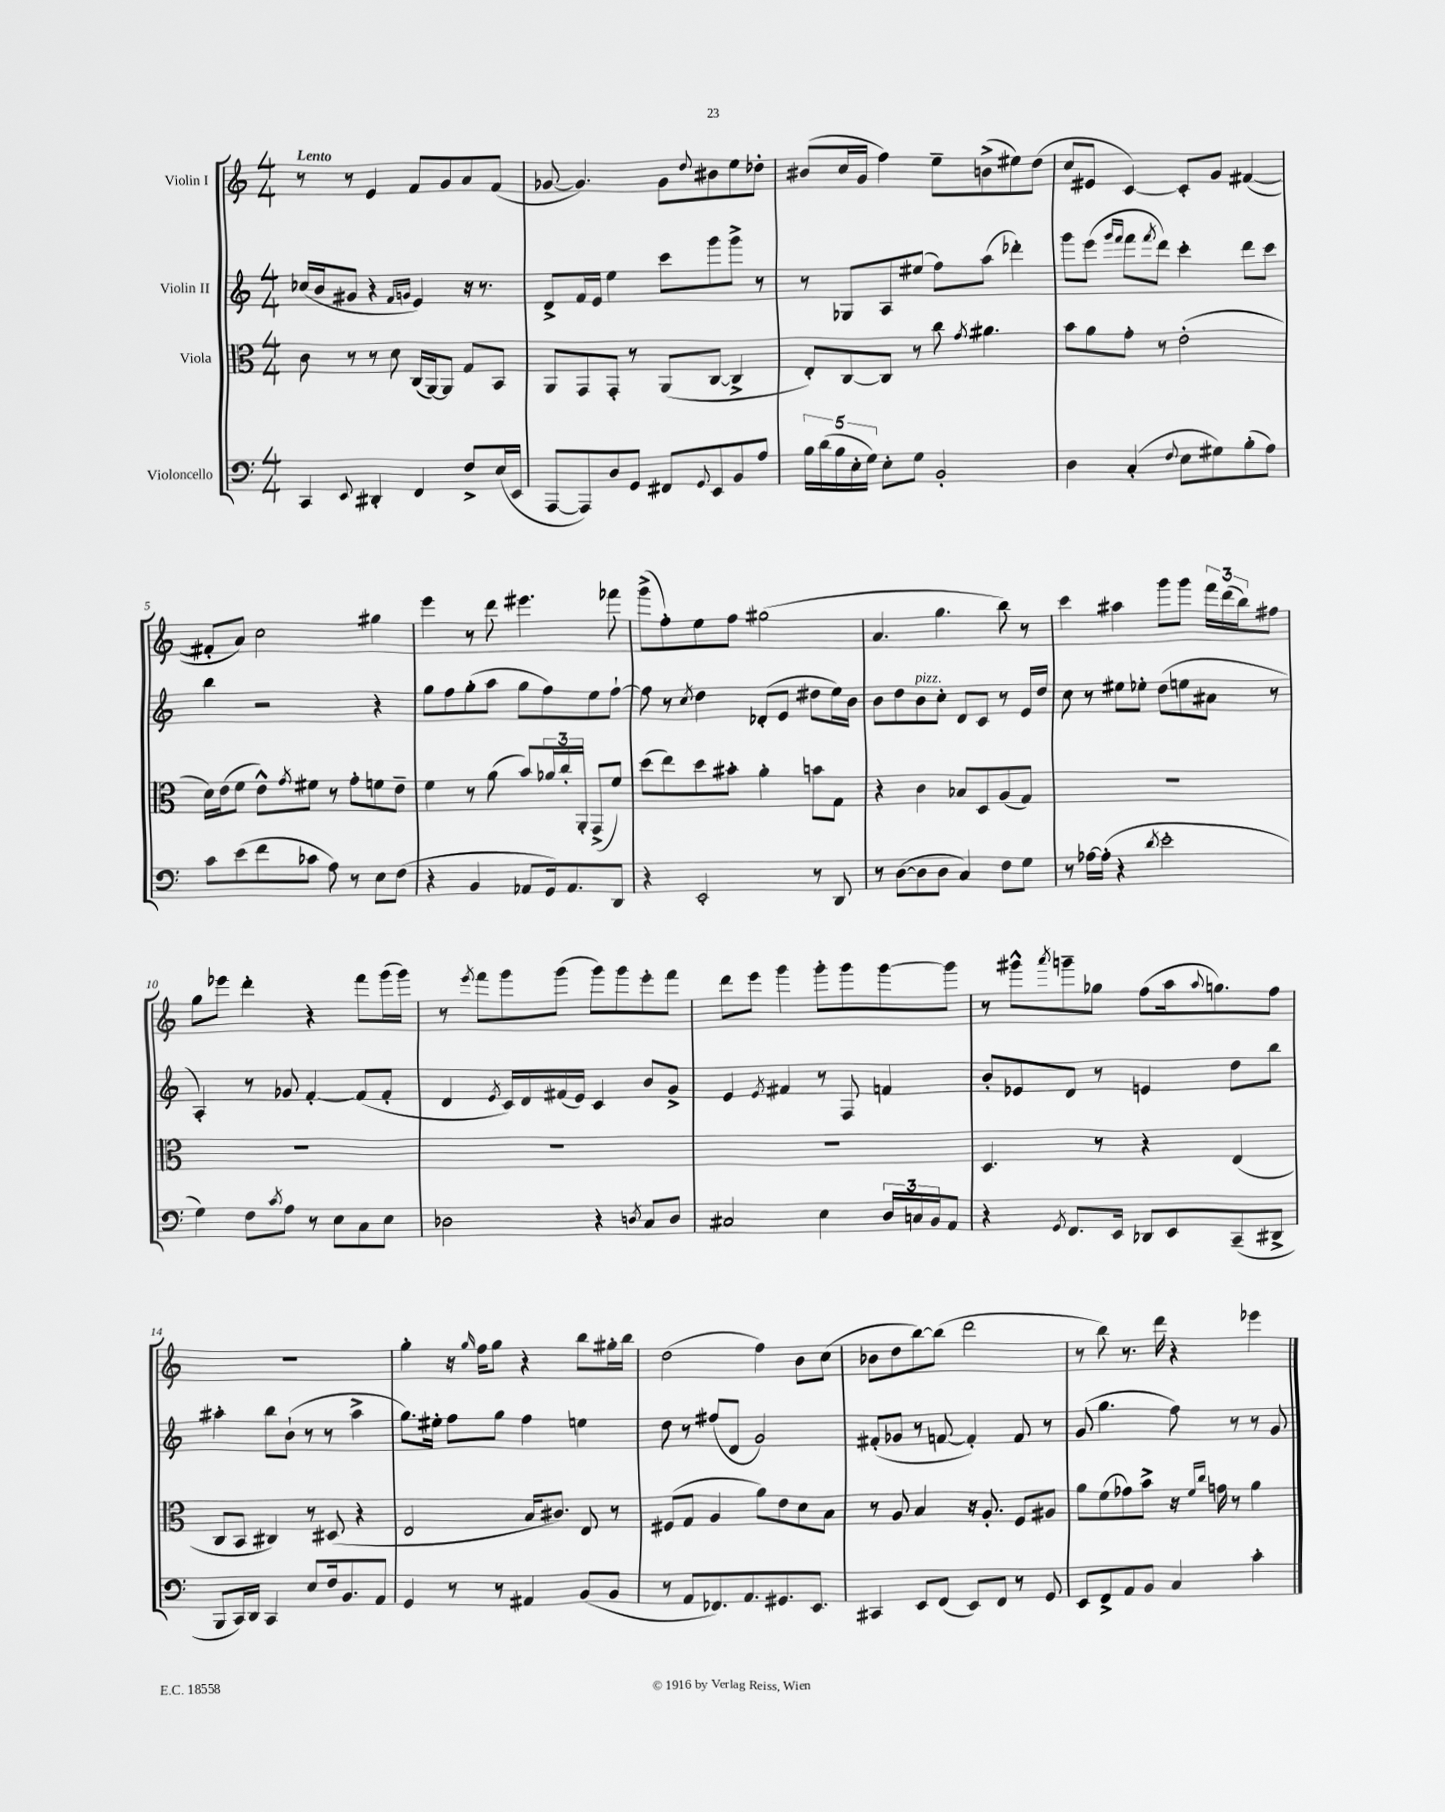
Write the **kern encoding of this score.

**kern	**kern	**kern	**kern
*part4	*part3	*part2	*part1
*staff4	*staff3	*staff2	*staff1
*I"Violoncello	*I"Viola	*I"Violin II	*I"Violin I
*clefF4	*clefC3	*clefG2	*clefG2
*k[]	*k[]	*k[]	*k[]
*M4/4	*M4/4	*M4/4	*M4/4
=1	=1	=1	=1
!	!	!	!LO:TX:a:B:t=Lento
4CC/	8c\	(16cc-X/LL	8r
.	.	16b/J	.
.	8r	8g#X/J	8r
8qqEE/	.	.	.
4DD#X'/	8r	4r	4e/
.	8d\	.	.
.	.	16qqf/LL	.
.	.	16qqgn/JJ	.
4FF/	(16C/LL	4e/)	8f/L
.	[16AA/J)	.	.
.	8AA/J]	.	8g/
8F^/L	8G/L	16r	8a/
.	.	8.r	.
(16E/L	8BB/J	.	(8f/J
16EE/JJ	.	.	.
=2	=2	=2	=2
[8AAA/L	8AA/L	8d^/L	[8g-X/
8AAA/])	8GG/	16f/L	4.g-/])
.	.	16e/JJ	.
8D/	8GG'/J	4ee\	.
8GG/J	8r	.	.
8FF#X/L	(8AA/L	8ccc\L	8g-\L
8qqGG/	.	.	8qqdd/
8EE/	[8C/J	8ggg\	8b#X\
8BB/	4C^/]	8ggg^\J	8ee\
8A/J	.	8r	8dd-X'\J
=3	=3	=3	=3
20B\LL	8E'/L)	8r	(8b#X/L
(20d\	.	.	.
20B\	.	.	.
.	[8C/	8G-X/L	16cc/L
20E'\	.	.	.
.	.	.	16g/JJ
20G\JJ)	.	.	.
8E'\L	8C/J]	8A/	4ff\)
8G\J	8r	(8ee#X/J	.
2BB'/	8cc\	8ff\L)	8ee~\L
.	8qg/	.	.
.	4.a#X\	(8aa\J	(8bn^\
.	.	4ddd-X'\)	8ee#X\)
.	.	.	(8dd\J
=4	=4	=4	=4
4D\	8b\L	8ggg\L	8cc/L
.	8a\	(8eee\J	8e#X/J
.	.	16qqggg/LL	.
.	.	16qqfff/JJ	.
(4C'/	8g'\J	8fff\L	[4c/)
.	.	8qfff/	.
.	8r	8ddd\J)	.
8qqF/	.	.	.
8E\L	(2e'\	4ccc'\	8c'/L]
8G#X\)	.	.	8g/J
(8B'\	.	8ddd\L	([4f#X/
8A\J)	.	8ccc\J	.
!!LO:LB:g=z
=5	=5	=5	=5
8c\L	16d\LL)	4bb\	8f#X'/L]
.	(16e\J	.	.
(8e\	8f\J	.	8a/J)
8f\	8e^^\L)	2r	2cc\
.	8qg/	.	.
8c-X\J	8f#X\J	.	.
8A\)	8r	.	.
8r	8g'\L	.	.
8E\L	8fn\	4r	4gg#X\
(8F\J	8e~\J	.	.
=6	=6	=6	=6
4r	4f\	8gg\L	4eee\
.	.	8ff\	.
4BB/	8r	(8gg'\	8r
.	(8a\	8aa\J	8ddd\
8AA-X/L	8b/L)	8gg\L	4.eee#X\
16GG/k)	24a-X/L	8ff\)	.
.	24cc'/	.	.
8.AA-/	.	.	.
.	24AA'/JJ	.	.
.	(8GG^/L	8ee\	.
8DD/J	8f/J)	[8ff`\J	8fff-X\
=7	=7	=7	=7
4r	(8dd\L	8ff\]	(8ggg^\L
.	8ee\)	8r	8ff'\)
.	.	8qcc/	.
2EE'/	8dd\	4dd\	8ee\
.	8b#X'\J	.	8ff\J
.	4a'\	(8d-X'/L	(2gg#X\
.	.	8e/J	.
8r	8bn\L	8dd#X\L	.
8DD/	8G\J	16ee\L)	.
.	.	16b\JJ	.
=8	=8	=8	=8
8r	4r	8b\L	4.a/
([8D\L	.	8dd\	.
!	!	!LO:TX:a:i:t=pizz.	!
8D\]	4c\	8b\	.
8D\J	.	8cc'\J	4.gg\
4C/)	8B-X/L	8d/L	.
.	8D/	8c/J	.
8F\L	(8A/	8r	8bb\)
8G\J	8G/J)	16e/LL	8r
.	.	16dd/JJ	.
=9	=9	=9	=9
8r	1r	8cc\	4ccc\
[16A-X\LL	.	8r	.
(16A-'\JJ]	.	.	.
4r	.	8ee#X\L	4aa#X\
.	.	8ee-X'\J	.
8qd/	.	.	.
2e'\	.	(8dd\L	8ggg\L
.	.	8een\	8ggg\J
.	.	8a#X\J	24fff\LL
.	.	.	(24ddd\
.	.	.	24bb\J)
.	.	8r	8ff#X\J
!!LO:LB:g=z
=10	=10	=10	=10
4G\)	1r	4A'/)	8gg\L
.	.	.	8eee-X\J
8F\L	.	8r	4ddd'\
8qc/	.	.	.
8A\J	.	8g-X/	.
8r	.	[4f'/	4r
8E\L	.	.	.
8C\	.	(8f/L]	8fff\L
8E\J	.	8f'/J	(16ggg\L
.	.	.	16ggg\JJ)
=11	=11	=11	=11
2D-X\	1r	4d/	8r
.	.	.	8qeee/
.	.	.	8fff\L
.	.	8qe/	.
.	.	16c/LL)	8ggg\
.	.	16d/	.
.	.	(16f#X/	(8ggg\J
.	.	16e/JJ)	.
4r	.	4c/	8ggg\L)
.	.	.	8ggg\
8qDn/	.	.	.
8C/L	.	8b/L	8eee'\
8D/J	.	8g^/J	8fff\J
=12	=12	=12	=12
2C#X/	1r	4e/	8ddd\L
.	.	.	8eee\J
.	.	8qe/	.
.	.	4f#X/	4ggg\
4E\	.	8r	8ggg'\L
.	.	8F/	8ggg\
24D/LL	.	4fn/	[8ggg\
24Cn/	.	.	.
24BB/J	.	.	.
8AA/J	.	.	8ggg\J]
=13	=13	=13	=13
4r	4.D/	8b'/L	8r
.	.	8e-X/	8ggg#X^^\L
8qGG/	.	.	8qaaa/
8.FF/L	.	8d/J	8gggn~\
.	8r	8r	8gg-X\J
16EE/Jk	.	.	.
8DD-X/L	4r	4en/	(8ff\L
8EE/	.	.	16aa\k
.	.	.	8qqaa/
.	.	.	8.ggn\)
(8CC~/	(4E/	8dd\L	.
8DD#X^/J	.	8bb\J	8ff\J
!!LO:LB:g=z
=14	=14	=14	=14
8BBB/L	8C/L	4aa#X'\	1r
16CC/L)	8BB/J	.	.
16DD/JJ	.	.	.
4CC/	4C#X/)	8bb\L	.
.	.	(8b`\J	.
8E/L	8r	8r	.
16F/k	(8D#X/	8r	.
8.BB/	.	.	.
.	4r	4aa#^\	.
8AA/J	.	.	.
=15	=15	=15	=15
4GG/	2E/	8.gg\L)	4gg'\
.	.	16ee#X'\Jk	.
8r	.	8ff\L	16r
.	.	.	16qqgg/
.	.	.	16ff\KL
8r	.	8gg\J	8gg\J
4AA#X/	16B/KL	4ff\	4r
.	8.c#X/J)	.	.
(8BB/L	8E/	4een\	8bb\L
8BB/J	8r	.	16gg#X'\L
.	.	.	16bb\JJ
=16	=16	=16	=16
8r	(8F#X/L	8dd\	(2dd\
8AA/L	8G/J	8r	.
8.FF-X/)	4A/	(8ff#X/L	.
.	.	8d/J	.
8.AA/	.	.	.
.	8a\L)	2g/)	4ff\)
8.GG#X/	8e\	.	.
.	8d\	.	8b\L
8.EE/J	.	.	.
.	8B\J	.	(8cc\J
=17	=17	=17	=17
4CC#X/	8r	(8f#X'/L	8b-X\L
.	8A/	8g-X/J	8dd\
8EE/L	4B/	8r	[8bb\)
(8FF/J	.	[8fn/	(8bb\J]
8EE/L)	16r	4f'/])	2ddd\
.	8.A'/	.	.
8FF/J	.	.	.
8r	8F/L	8f/	.
8GG/	8A#X/J	8r	.
=18	=18	=18	=18
8EE/L	8a\L	(8g/	8r
8FF^/	(8f\	4.gg\	8bb\)
8AA/	8g-X\)	.	8.r
8BB/J	8b^\J	.	.
.	.	.	16ddd\
4C/	16r	8ff\)	4r
.	16qqf/LL	.	.
.	16qqcc/JJ	.	.
.	16gn\	.	.
.	8r	8r	.
4c'\	4a\	8r	4eee-X\
.	.	8g/	.
==	==	==	==
*-	*-	*-	*-
